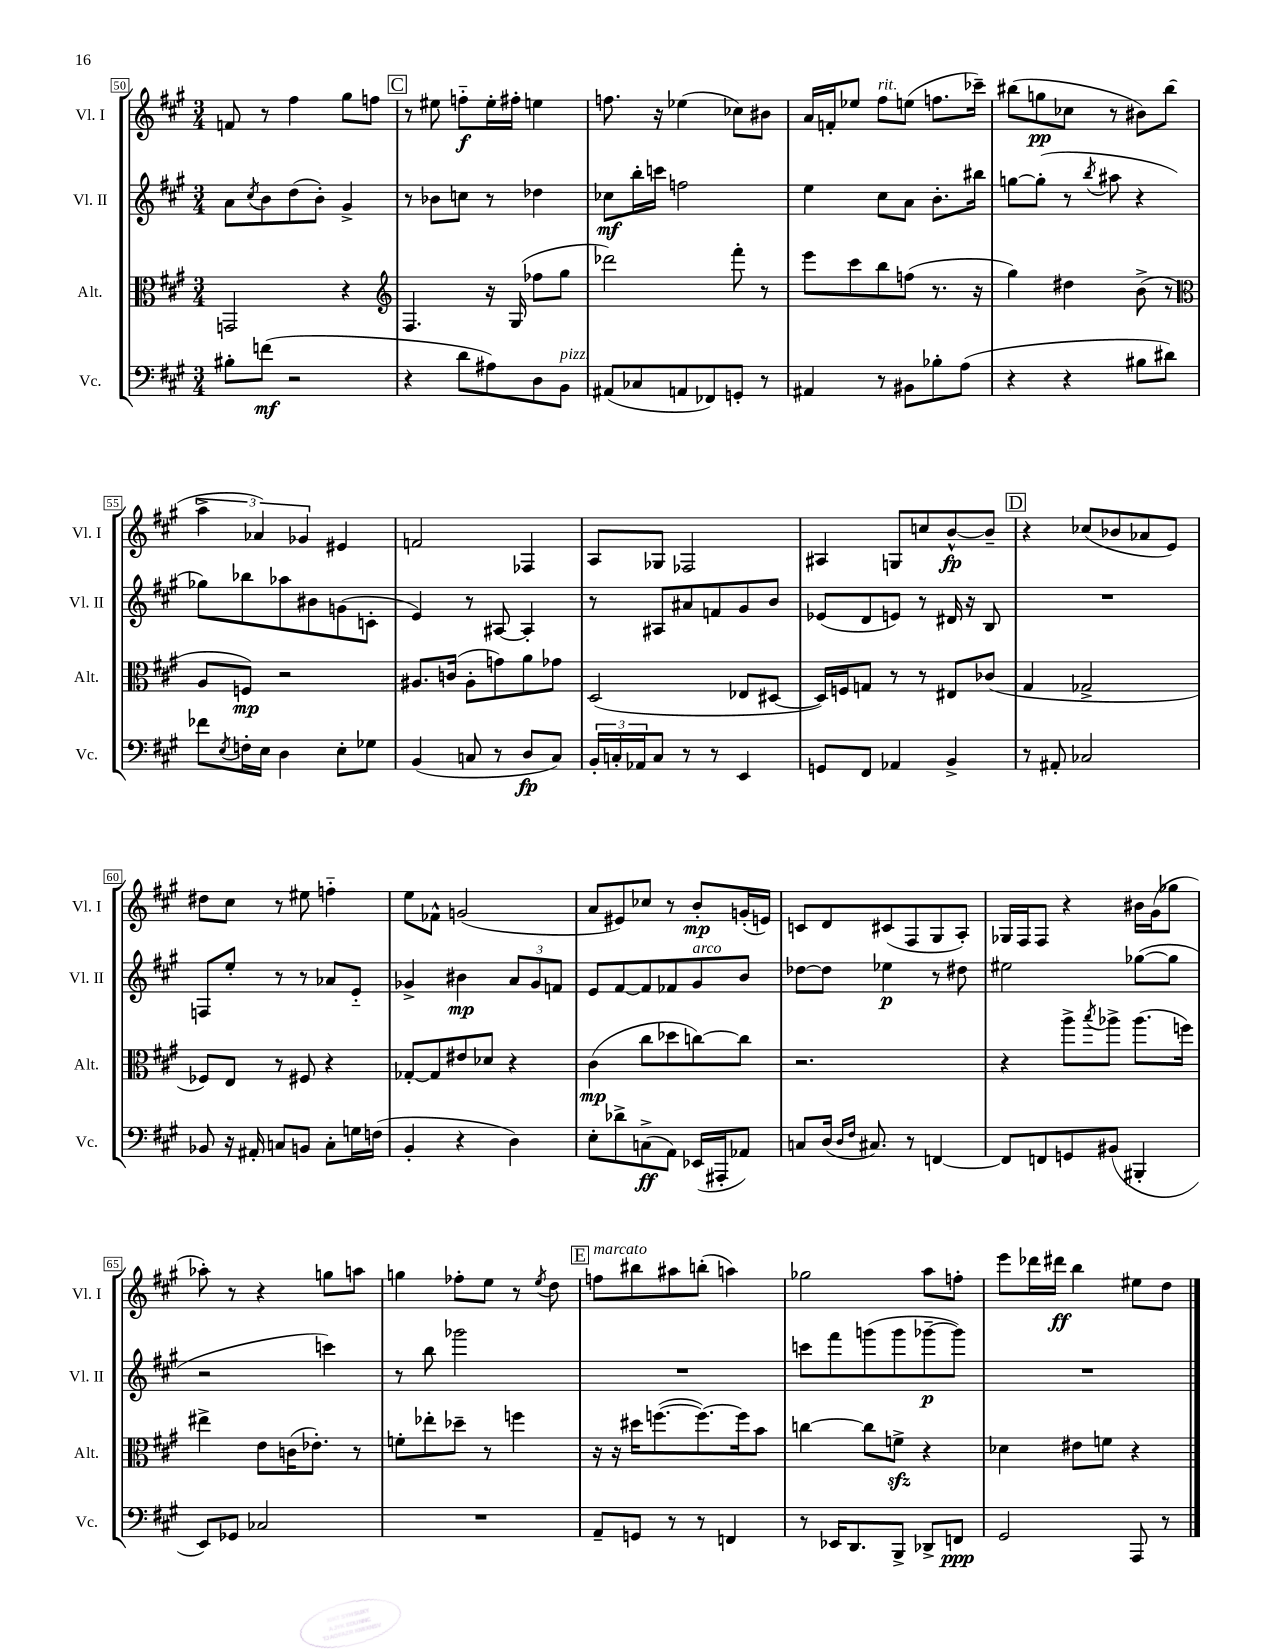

**kern	**dynam	**kern	**dynam	**kern	**dynam	**kern	**dynam
*part4	*part4	*part3	*part3	*part2	*part2	*part1	*part1
*staff4	*staff4	*staff3	*staff3	*staff2	*staff2	*staff1	*staff1
*I"Vc.	*	*I"Alt.	*	*I"Vl. II	*	*I"Vl. I	*
*I'Vc.	*	*I'Alt.	*	*I'Vl. II	*	*I'Vl. I	*
*clefF4	*	*clefC3	*	*clefG2	*	*clefG2	*
*k[f#c#g#]	*	*k[f#c#g#]	*	*k[f#c#g#]	*	*k[f#c#g#]	*
*M3/4	*	*M3/4	*	*M3/4	*	*M3/4	*
=50	=50	=50	=50	=50	=50	=50	=50
8B#X'\L	.	2GGn/	.	8a\L	.	8fn/	.
.	.	.	.	8qcc#/	.	.	.
(8fn\J	mf	.	.	8b\	.	8r	.
2r	.	.	.	(8dd\	.	4ff#\	.
.	.	.	.	8b'\J)	.	.	.
.	.	4r	.	4g#^/	.	8gg#\L	.
.	.	.	.	.	.	8ffn\J	.
!!LO:REH:place=s1:t=C
=51	=51	=51	=51	=51	=51	=51	=51
*	*	*clefG2	*	*	*	*	*
4r	.	4.F#/	.	8r	.	8r	.
.	.	.	.	8b-X\L	.	8ee#X\	.
8d\L	.	.	.	8ccn\J	.	8ffn\L	f
8A#X\)	.	16r	.	8r	.	16ee#'\L	.
.	.	(16G#/	.	.	.	16ff#X'\JJ	.
8D\	.	8ff-X\L	.	4dd-X\	.	4een\	.
!LO:TX:a:i:t=pizz.	!	!	!	!	!	!	!
8BB\J	.	8gg#\J	.	.	.	.	.
=52	=52	=52	=52	=52	=52	=52	=52
(8AA#X/L	.	2ddd-X\)	.	8cc-X\L	mf	8.ffn\	.
8C-X/	.	.	.	16bb'\L	.	.	.
.	.	.	.	16cccn\JJ	.	16r	.
8AAn/	.	.	.	2ffn\	.	(4ee-X\	.
8FF-X/)	.	.	.	.	.	.	.
8GGn'/J	.	8fff#'\	.	.	.	8cc-X\L)	.
8r	.	8r	.	.	.	8b#X\J	.
=53	=53	=53	=53	=53	=53	=53	=53
4AA#X/	.	8eee\L	.	4ee\	.	16a/LL	.
.	.	.	.	.	.	16fn'/J	.
.	.	8ccc#\	.	.	.	8ee-X/J	.
!	!	!	!	!	!	!LO:TX:a:i:t=rit.	!
8r	.	8bb\	.	8cc#\L	.	8ff#\L	.
8BB#X\L	.	(8ffn\J	.	8a\J	.	(8een\J	.
8B-X'\	.	8.r	.	8.b'\L	.	8.ffn\L	.
(8A\J	.	.	.	.	.	.	.
.	.	16r	.	16bb#X\Jk	.	16ccc-X~\Jk)	.
=54	=54	=54	=54	=54	=54	=54	=54
4r	.	4gg#\)	.	[8ggn\L	.	(8bb#X\L	.
.	.	.	.	(8gg'\J]	.	8ggn\	pp
4r	.	4dd#X\	.	8r	.	8cc-X\J	.
.	.	.	.	8qbb/	.	.	.
.	.	.	.	8aa#X\	.	8r	.
8B#X\L	.	(8b^\	.	4r	.	8b#X\L)	.
8d#X\J)	.	8r	.	.	.	(8bb#\J	.
!!LO:LB:g=z
=55	=55	=55	=55	=55	=55	=55	=55
*	*	*clefC3	*	*	*	*	*
8f-X\L	.	8A/L	.	8gg-X\L)	.	6aa^\	.
8qE/	.	.	.	.	.	.	.
16Fn'\L	.	8Fn/J)	mp	8bb-X\	.	.	.
.	.	.	.	.	.	6a-X/)	.
16E\JJ	.	.	.	.	.	.	.
4D\	.	2r	.	8aa-X\	.	.	.
.	.	.	.	.	.	6g-X/	.
.	.	.	.	8b#X\	.	.	.
8E'\L	.	.	.	(8gn\	.	4e#X/	.
8G-X\J	.	.	.	8cn'\J	.	.	.
=56	=56	=56	=56	=56	=56	=56	=56
(4BB/	.	8.A#X/L	.	4e/)	.	2fn/	.
.	.	(16cn/Jk	.	.	.	.	.
8Cn/	.	8A#'\L	.	8r	.	.	.
8r	.	8gn\)	.	[8A#X/	.	.	.
8D/L	fp	8a\	.	4A#'/]	.	4F-X/	.
8C/J)	.	8g-X\J	.	.	.	.	.
=57	=57	=57	=57	=57	=57	=57	=57
24BB'/LL	.	(2D/	.	8r	.	8A/L	.
24Cn'/	.	.	.	.	.	.	.
24AA-X/J	.	.	.	.	.	.	.
8C/J	.	.	.	8A#X/L	.	8G-X/J	.
8r	.	.	.	8a#X/	.	2F-X/	.
8r	.	.	.	8fn/	.	.	.
4EE/	.	8E-X/L	.	8g#/	.	.	.
.	.	[8D#X/J	.	8b/J	.	.	.
=58	=58	=58	=58	=58	=58	=58	=58
8GGn/L	.	16D#/LL])	.	(8e-X/L	.	4A#X/	.
.	.	16Fn/J	.	.	.	.	.
8FF#/J	.	8Gn/J	.	8d/	.	.	.
4AA-X/	.	8r	.	8en/J)	.	8Gn/L	.
.	.	8r	.	8r	.	8ccn/	.
4BB^/	.	8E#X/L	.	16d#X/	.	[8b^^/	fp
.	.	.	.	16r	.	.	.
.	.	(8c-X/J	.	8B/	.	8b~/J]	.
!!LO:REH:place=s1:t=D
=59	=59	=59	=59	=59	=59	=59	=59
8r	.	4G#/	.	2.r	.	4r	.
8AA#X'/	.	.	.	.	.	.	.
2C-X/	.	2G-X^/	.	.	.	(8cc-X/L	.
.	.	.	.	.	.	8b-X/	.
.	.	.	.	.	.	8a-X/	.
.	.	.	.	.	.	8e/J)	.
!!LO:LB:g=z
=60	=60	=60	=60	=60	=60	=60	=60
8BB-X/	.	8F-X/L)	.	8Fn/L	.	8dd#X\L	.
16r	.	8E/J	.	8ee'/J	.	8cc#\J	.
16AA#X'/	.	.	.	.	.	.	.
8Cn/L	.	8r	.	8r	.	8r	.
8BBn/J	.	8F#X/	.	8r	.	8ee#X\	.
8C'\L	.	4r	.	8a-X/L	.	4ffn\	.
16Gn\L	.	.	.	8e/J	.	.	.
(16Fn\JJ	.	.	.	.	.	.	.
=61	=61	=61	=61	=61	=61	=61	=61
4BB'/	.	[8G-X'/L	.	4g-X^/	.	8ee\L	.
.	.	8G-/]	.	.	.	8f-X^^\J	.
4r	.	8e#X/	.	4b#X\	mp	(2gn/	.
.	.	8d-X/J	.	.	.	.	.
4D\)	.	4r	.	12a/L	.	.	.
.	.	.	.	12g-/	.	.	.
.	.	.	.	12fn/J	.	.	.
=62	=62	=62	=62	=62	=62	=62	=62
8E'\L	.	(4c#\	mp	8e/L	.	8a/L	.
8d-X^\	.	.	.	[8f#/	.	8e#X/)	.
(8Cn^\	ff	8cc#\L	.	8f#/]	.	8cc-X/J	.
8AA\J)	.	8dd-X\	.	8f-X/	.	8r	.
!	!	!	!	!LO:TX:a:i:t=arco	!	!	!
(16EE-X/LL	.	[8ccn\)	.	8g#/	.	8b'/L	mp
16AAA#X'/J	.	.	.	.	.	.	.
8AA-X/J)	.	8cc\J]	.	8b/J	.	(16gn'/L	.
.	.	.	.	.	.	16en/JJ)	.
=63	=63	=63	=63	=63	=63	=63	=63
8Cn/L	.	2.r	.	[8dd-X\L	.	8cn/L	.
(16D/Jk	.	.	.	8dd-\J]	.	8d/	.
16qqD/LL	.	.	.	.	.	.	.
16qqF#/JJ	.	.	.	.	.	.	.
8.C#X/)	.	.	.	.	.	.	.
.	.	.	.	4ee-X\	p	(8c#X/	.
8r	.	.	.	.	.	8F#/	.
[4FFn/	.	.	.	8r	.	8G#/	.
.	.	.	.	8dd#X\	.	8A'/J)	.
=64	=64	=64	=64	=64	=64	=64	=64
8FF/L]	.	4r	.	2ee#X\	.	16G-X/LL	.
.	.	.	.	.	.	16F#/J	.
8FFn/	.	.	.	.	.	8F#/J	.
8GGn/	.	8aa^\L	.	.	.	4r	.
.	.	8qbb/	.	.	.	.	.
(8BB#X/J	.	8aa-X^\J	.	.	.	.	.
4BBB#X'/	.	(8.aa-\L	.	([8gg-X\L	.	16b#X\LL	.
.	.	.	.	.	.	(16g#\J	.
.	.	.	.	8gg-\J]	.	8gg-X\J	.
.	.	16ffn\Jk)	.	.	.	.	.
!!LO:LB:g=z
=65	=65	=65	=65	=65	=65	=65	=65
8EE/L)	.	4ee#X^\	.	2r	.	8aa-X'\)	.
8GG-X/J	.	.	.	.	.	8r	.
2C-X/	.	8e\L	.	.	.	4r	.
.	.	(16cn\K	.	.	.	.	.
.	.	8.e-X'\J)	.	.	.	.	.
.	.	.	.	4cccn\)	.	8ggn\L	.
.	.	8r	.	.	.	8aan\J	.
=66	=66	=66	=66	=66	=66	=66	=66
2.r	.	8fn'\L	.	8r	.	4ggn\	.
.	.	8ee-X'\	.	8bb\	.	.	.
.	.	8dd-X~\J	.	2ggg-X\	.	8ff-X'\L	.
.	.	8r	.	.	.	8ee\J	.
.	.	4ffn\	.	.	.	8r	.
.	.	.	.	.	.	8qee/	.
.	.	.	.	.	.	8dd\	.
!!LO:REH:place=s1:t=E
=67	=67	=67	=67	=67	=67	=67	=67
!	!	!	!	!	!	!LO:TX:a:i:t=marcato	!
8AA~/L	.	16r	.	2.r	.	8ffn\L	.
.	.	16r	.	.	.	.	.
8GGn/J	.	16dd#X\KL	.	.	.	8bb#X\	.
.	.	([8.ffn\	.	.	.	.	.
8r	.	.	.	.	.	8aa#X\	.
8r	.	8.ff\_)	.	.	.	(8bbn'\J	.
4FFn/	.	.	.	.	.	4aan\)	.
.	.	16ff\k]	.	.	.	.	.
.	.	8b\J	.	.	.	.	.
=68	=68	=68	=68	=68	=68	=68	=68
8r	.	[4ccn\	.	8cccn\L	.	2gg-X\	.
16EE-X/KL	.	.	.	8fff#\	.	.	.
8.DD/	.	.	.	.	.	.	.
.	.	8cc\L]	.	(8gggn\	.	.	.
8BBB^/J	.	8fnzz^\J	.	8ggg\	.	.	.
8DD-X^/L	.	4r	.	[8ggg-X~\	p	8aa\L	.
8FFn/J	ppp	.	.	8ggg-\J])	.	8ffn'\J	.
=69	=69	=69	=69	=69	=69	=69	=69
2GG#/	.	4d-X\	.	2.r	.	8eee\L	.
.	.	.	.	.	.	16ddd-X\L	.
.	.	.	.	.	.	16ddd#X\JJ	ff
.	.	8e#X\L	.	.	.	4bb\	.
.	.	8fn\J	.	.	.	.	.
8AAA/	.	4r	.	.	.	8ee#X\L	.
8r	.	.	.	.	.	8dd\J	.
==	==	==	==	==	==	==	==
*-	*-	*-	*-	*-	*-	*-	*-
